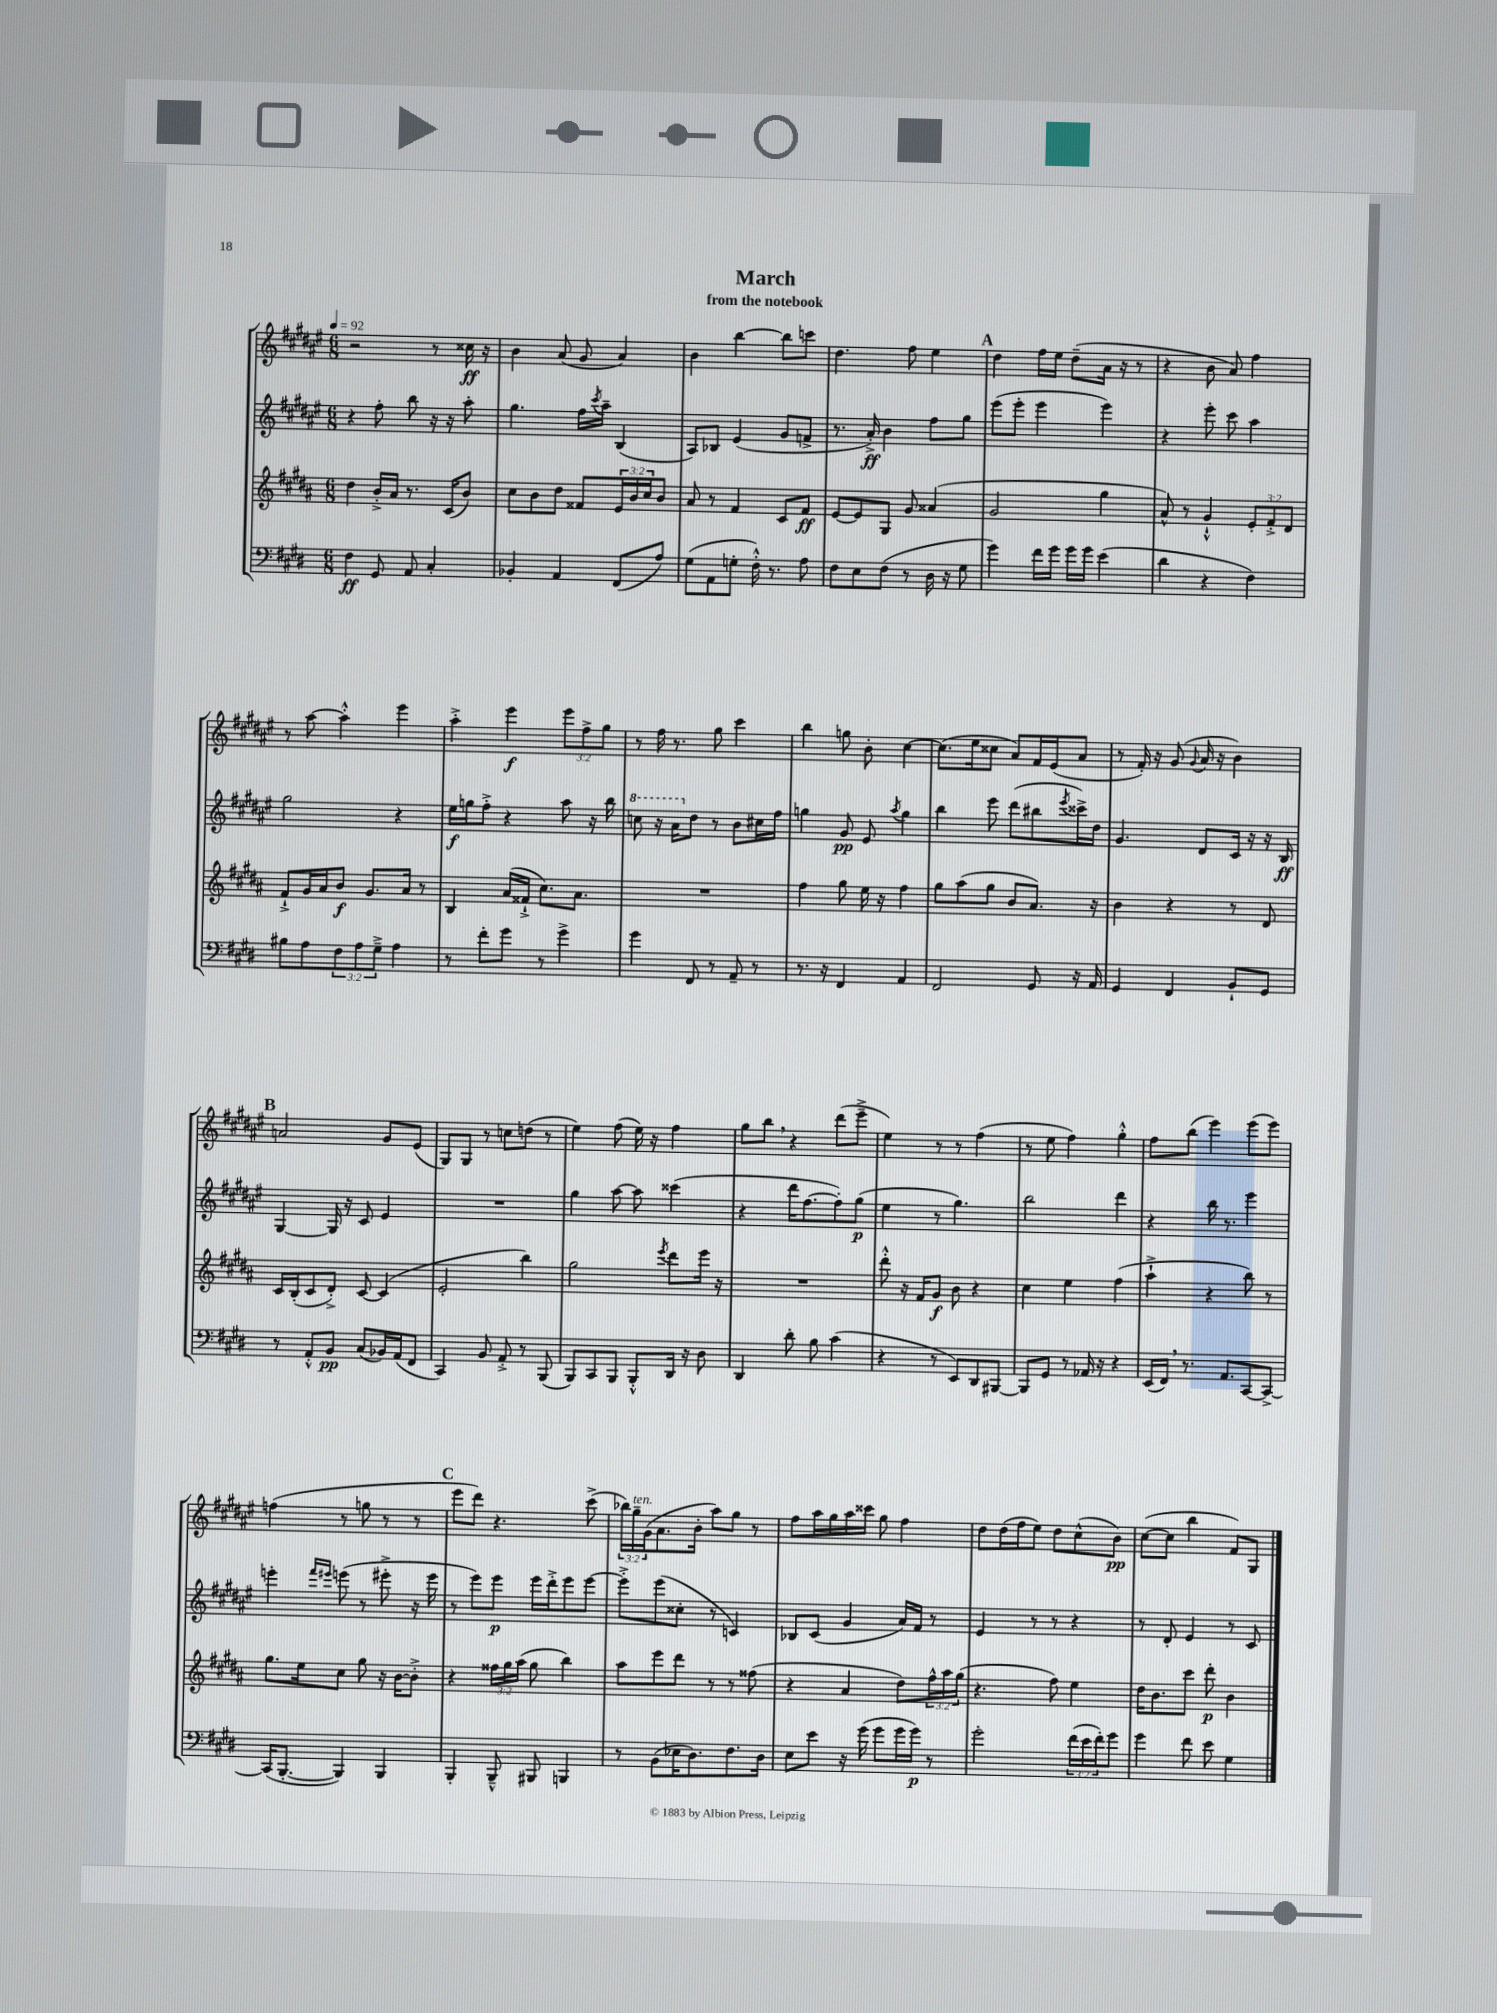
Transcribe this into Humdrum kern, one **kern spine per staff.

**kern	**kern	**kern	**kern
*staff4	*staff3	*staff2	*staff1
*clefF4	*clefG2	*clefG2	*clefG2
*k[f#c#g#d#]	*k[f#c#g#d#a#]	*k[f#c#g#d#a#e#]	*k[f#c#g#d#a#e#]
*M6/8	*M6/8	*M6/8	*M6/8
*MM92	*MM92	*MM92	*MM92
4F#	4dd#	4r	2r
8GG#	16b'^	8ff#'	.
.	16a#	.	.
8AA	8.r	8bb	.
4C#'	.	16r	8r
.	(16c#	16r	.
.	8b)	8aa#'	16cc##
.	.	.	16r
=	=	=	=
4BB-'	8cc#	4.gg#	4b
.	8b	.	.
4AA	8dd#	.	(8a#
.	8f##	16ff#	8g#
.	.	8qccc#	.
.	.	16aa#~	.
(8FF#	24e	(4B	4a#)
.	24b	.	.
.	24cc#	.	.
8A)	8b	.	.
=	=	=	=
(8G#	8a#	8A#)	4b
8AA	8r	8B-	.
8G'	4f#	(4e#	[4bb
16F#'^^)	.	.	.
8.r	.	.	.
.	8c#	8g#	8bb]
8A	8f#	8f^	8ccc
=	=	=	=
8F#	[8e	8.r	4.dd#
8E	8e]	.	.
.	.	16a#'^)	.
(8F#	8G#	4b	.
8r	8g#	.	8ff#
16D#	(4a##	8ff#	4ee#
16r	.	.	.
8G#	.	8gg#	.
=	=	=	=
4g#)	2g#	(8eee#	4dd#
.	.	8eee#'	.
16f#	.	4eee#	16ff#
16g#	.	.	16ee#
16g#	.	.	(8dd#~
16g#	.	.	.
(4e	4gg#	4eee#)	16a#
.	.	.	16r
.	.	.	8r
=	=	=	=
4d#	8a#^^)	4r	4r
.	8r	.	.
4r	4g#`^^	8eee#'	8b
.	.	8ccc#	8a#)
4F#)	12e'	4aa#	4ff#
.	12f#'^	.	.
.	12d#	.	.
=	=	=	=
8B#	8f#`^	2gg#	8r
8A	16g#	.	[8aa#
.	16a#	.	.
12F#	8b	.	4aa#'^^]
12A	.	.	.
.	8.g#	.	.
12G#~^	.	.	.
4A	.	4r	4eee#
.	16a#	.	.
.	8r	.	.
=	=	=	=
8r	4B	16ee#	4aa#'^
.	.	16gg	.
8f#'	.	8ff#'^	.
8g#	(16a#	4r	4eee#
.	16f##`^	.	.
8r	8.cc#)	.	.
4g#^	.	8aa#	12eee#
.	8.a#	.	.
.	.	.	12ff#^
.	.	16r	.
.	.	.	12gg#
.	.	16bb	.
=	=	=	=
4g#	2.r	8ccc	8r
.	.	16r	16ff#
.	.	16aa#	8.r
8FF#	.	8dd#	.
8r	.	8r	8gg#
8AA~	.	8b	4ccc#
8r	.	16cc#	.
.	.	16ff#	.
=	=	=	=
8.r	4ff#	4gg	4bb
16r	.	.	.
4FF#	8gg#	8g#	8gg
.	16ee	8e#	8b'
.	16r	.	.
.	.	8qaa#	.
4AA	4ff#	4gg	[4cc#
=	=	=	=
2FF#	8gg#	4bb	(8.cc#]
.	(8aa#	.	.
.	.	.	16ee#
.	8gg#	8eee#	8cc##
.	8b	(8ddd#	8a#)
8GG#	8.a#)	8bb#	16f#
.	.	.	(16e#
.	.	8qeee#	.
16r	.	16ccc##^)	8a#
16AA	16r	16dd#	.
=	=	=	=
4GG#	4b	4.g#	8r
.	.	.	16f#')
.	.	.	16r
4FF#	4r	.	(8g#
.	.	.	8qqg#
.	.	8d#	16a#
.	.	.	16r
8BB`	8r	16c#	4b)
.	.	16r	.
8GG#	8d#	16r	.
.	.	16B	.
=	=	=	=
8r	16c#	[4G#	2a
.	(16B'	.	.
8AA'^^	8c#	.	.
8BB	8d#'^)	16G#]	.
.	.	16r	.
(8C#	[8c#	8c#	.
16BB-)	(4c#]	4e#	8g#
(16AA	.	.	.
8FF#	.	.	(8e#
=	=	=	=
4CC#)	2e'	2.r	8G#)
.	.	.	8G#
8BB	.	.	8r
8AA'^	.	.	8cc
8r	4bb)	.	(8dd
(8BBB	.	.	8r
=	=	=	=
8BBB)	2gg#	4gg#	4ee#)
8CC#	.	.	.
8BBB	.	[8aa#	(8ff#
8BBB'^^	.	8aa#]	16ee#)
.	.	.	16r
.	8qeee	.	.
16DD#	8ddd#	(4ccc##	4ff#
16r	.	.	.
8D#	16eee	.	.
.	16r	.	.
=	=	=	=
4DD#	2.r	4r	8gg#
.	.	.	8bb
8d#'	.	16ddd#	4r
.	.	[8.ff#	.
8B	.	.	.
(4c#	.	8ff#'])	(8ddd#
.	.	(8gg#	8eee#~^
=	=	=	=
4r	8ddd#'^^	4ee#	4ee#)
.	16r	.	.
.	16f#	.	.
8r	8g#	8r	8r
8EE)	8b	4.gg#)	8r
8DD#	4r	.	(4ff#
[8BBB#	.	.	.
=	=	=	=
8BBB#]	4cc#	2bb	8r
8GG#	.	.	8ee#
8r	4ee	.	4ff#)
16AA-	.	.	.
16r	.	.	.
4r	(4ff#	4ddd#	4gg#'^^
=	=	=	=
(16EE	4aa#`^	4r	8ff#
16FF#)	.	.	.
8.r	.	.	(8bb
.	4r	16bb	4eee#)
8.AA	.	8.r	.
[8CC#	8bb)	4eee#	(8eee#
8CC#^_	8r	.	8eee#)
=	=	=	=
(16CC#]	8.gg#	4eee'	(4ff
[8.BBB'	.	.	.
.	16ee	.	.
.	.	16qqfff#	.
.	.	16qqeee#	.
4BBB])	8cc#	(8eee	8r
.	8gg#	8r	8gg
4BBB	16r	8eee#'^	8r
.	[16b	.	.
.	8b'^]	16r	8r
.	.	16eee#	.
=	=	=	=
4BBB'	4r	8r	8eee#
.	.	8eee#)	8ddd#)
8BBB~^^	24ff##	8eee#	4.r
.	24gg#	.	.
.	(24aa#	.	.
8BBB#	8gg#	16eee#	.
.	.	16ddd#'^	.
4BBB	4bb)	8eee#	.
.	.	[8eee#	(8ccc#^
=	=	=	=
8r	8aa#	8eee#'^]	24bb-)
.	.	.	24gg#~
.	.	.	(24g#
(8BB	8eee	(8eee#	8.a#
16E-	8ddd#	8cc##'	.
8.D#)	.	.	16b'
.	8r	8r	8aa#)
8.F#	8r	4c)	8gg#
.	(8ff##	.	8r
16D#	.	.	.
=	=	=	=
8E	4r	8B-	8ff#
8e	.	(8c#	16aa#
.	.	.	16gg#
16r	4a#	4g#	16aa#
(16g#	.	.	16ccc##
8g#	.	.	8gg#
16g#	8dd#)	16a#)	4ff#
16g#)	.	16f#	.
8r	24ff#^^	8r	.
.	24aa#	.	.
.	(24gg#	.	.
=	=	=	=
2g#'	4.r	4e#	8dd#
.	.	.	(16dd#
.	.	.	16ff#
.	.	8r	8ee#)
.	8ff#)	8r	8dd#
(24f#	4ee	4r	(8cc#^^
24e	.	.	.
24f#')	.	.	.
8g#	.	.	8b)
=	=	=	=
4g#	16dd#	8r	([8cc#
.	8.b	.	.
.	.	8d#'	8cc#]
8f#	8ccc#	4e#	4bb
8e	8ddd#'	.	.
4G#	4b	8r	8f#)
.	.	8c#	8G#
==	==	==	==
*-	*-	*-	*-
